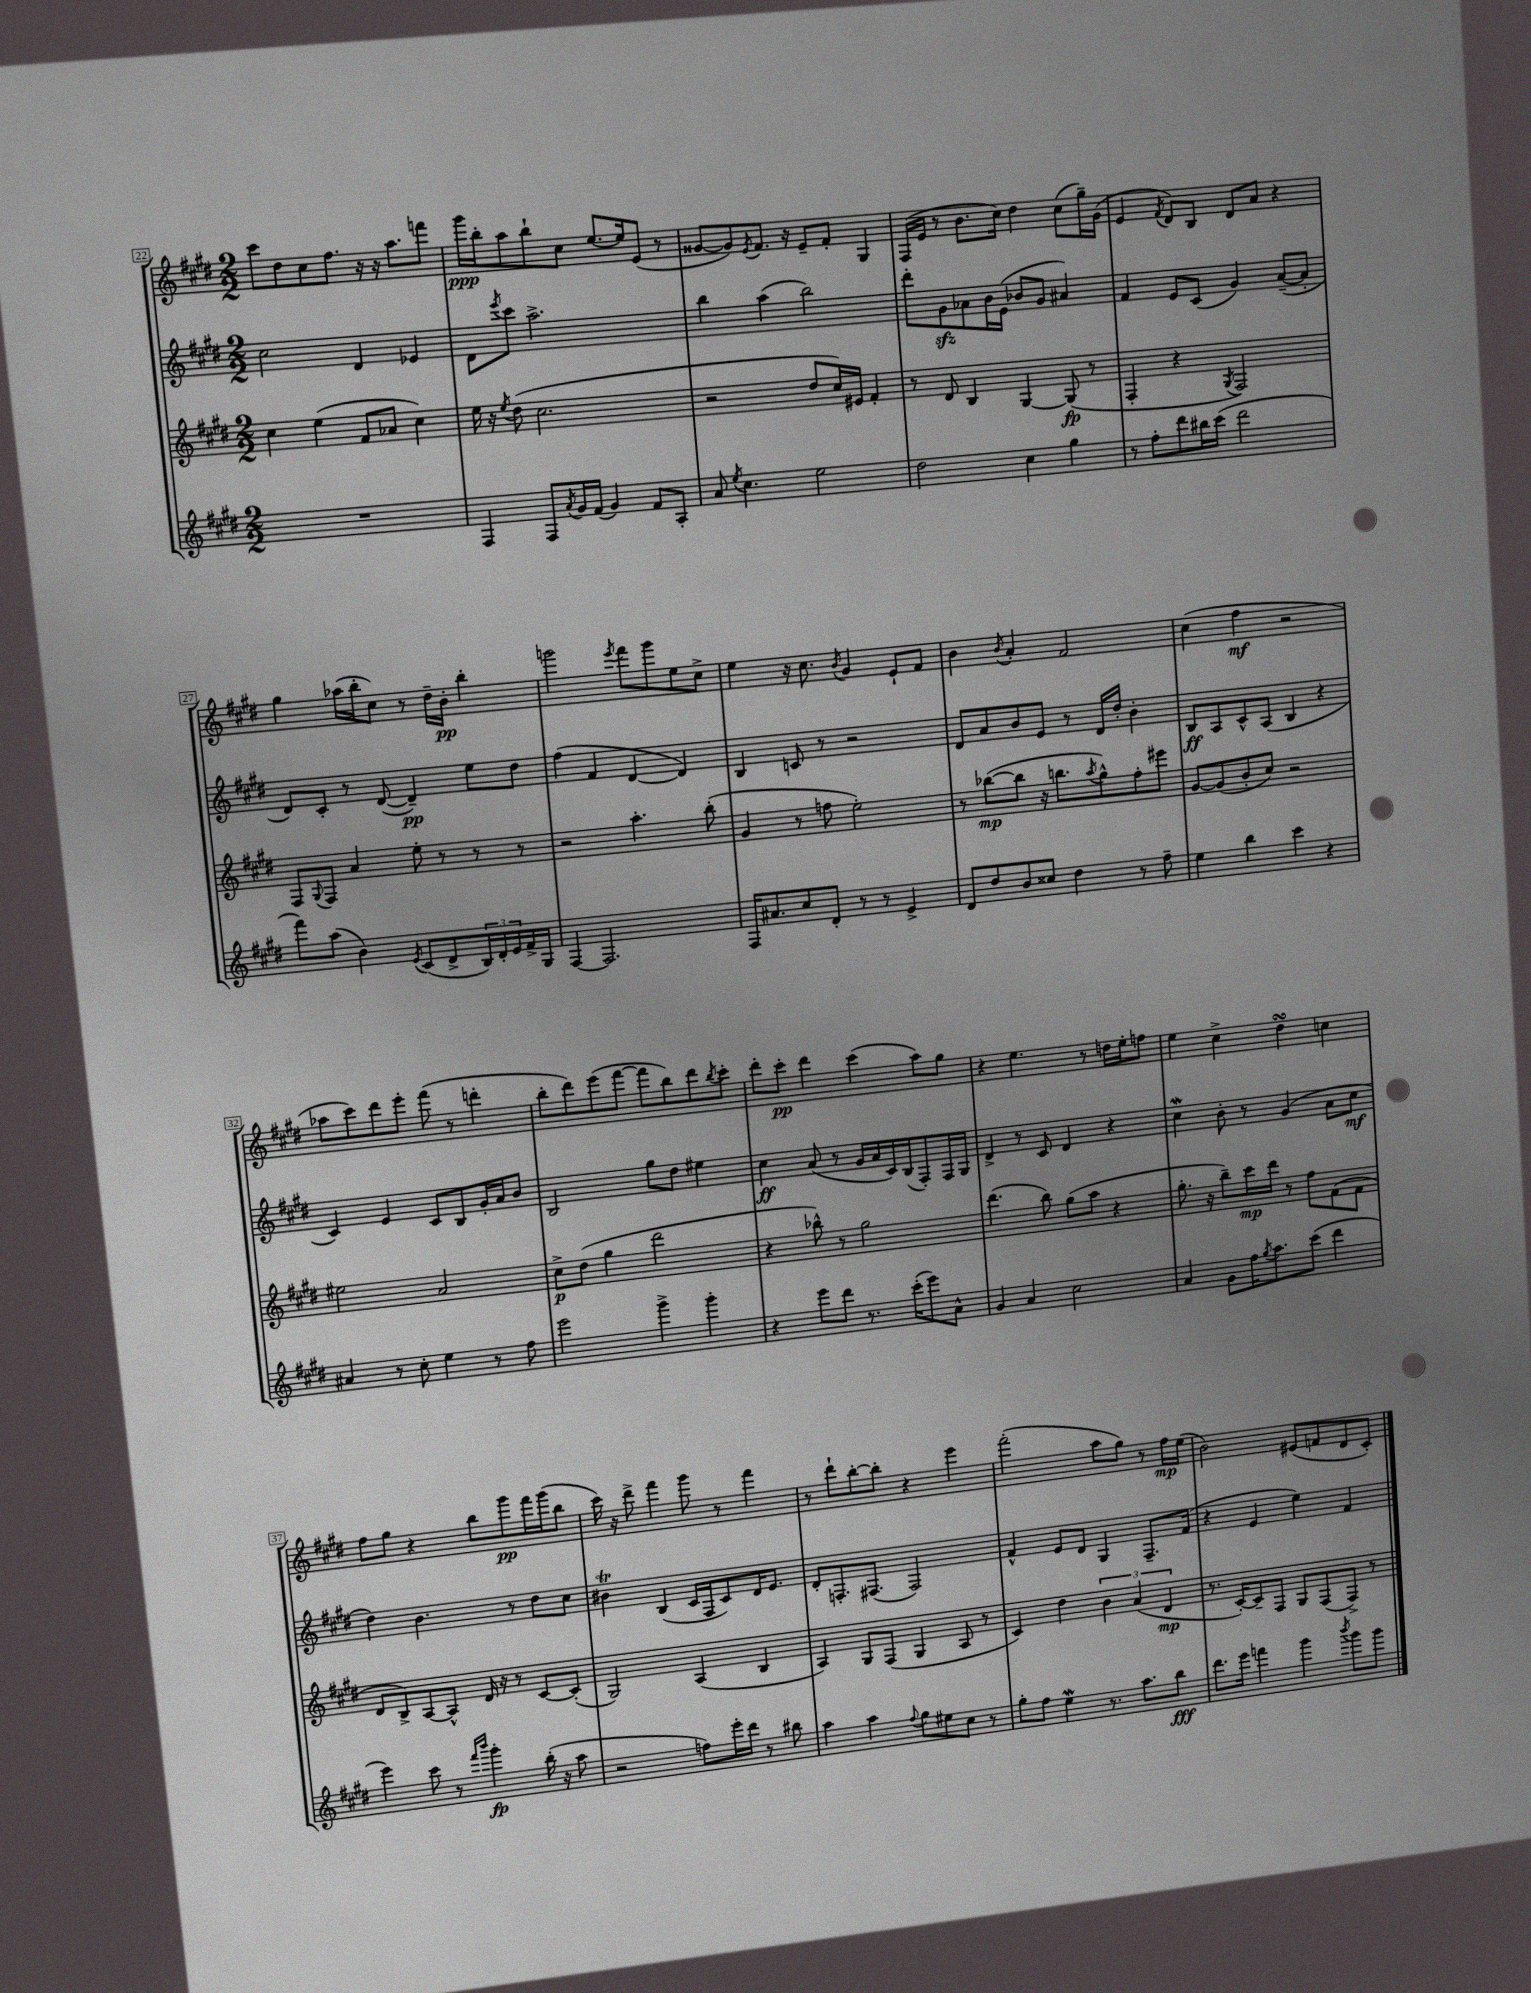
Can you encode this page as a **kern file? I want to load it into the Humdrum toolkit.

**kern	**dynam	**kern	**dynam	**kern	**dynam	**kern	**dynam
*part4	*part4	*part3	*part3	*part2	*part2	*part1	*part1
*staff4	*staff4	*staff3	*staff3	*staff2	*staff2	*staff1	*staff1
*clefG2	*	*clefG2	*	*clefG2	*	*clefG2	*
*k[f#c#g#d#]	*	*k[f#c#g#d#]	*	*k[f#c#g#d#]	*	*k[f#c#g#d#]	*
*M2/2	*	*M2/2	*	*M2/2	*	*M2/2	*
=22	=22	=22	=22	=22	=22	=22	=22
1r	.	4cc#\	.	2cc#\	.	8ccc#\L	.
.	.	.	.	.	.	8dd#\	.
.	.	(4ee\	.	.	.	8cc#\	.
.	.	.	.	.	.	8.ff#\J	.
.	.	8f#/L	.	4d#/	.	.	.
.	.	.	.	.	.	16r	.
.	.	8a-X/J	.	.	.	16r	.
.	.	.	.	.	.	8.aa\L	.
.	.	4cc#\)	.	4e-X/	.	.	.
.	.	.	.	.	.	8fffn\J	.
=23	=23	=23	=23	=23	=23	=23	=23
4F#/	.	16ee\	.	8d#\L	.	16ggg#\LL	ppp
.	.	16r	.	.	.	16bb'\J	.
.	.	8qee/	.	8qeee/	.	.	.
.	.	(8dd#\	.	8ccc#\J	.	8aa\	.
8F#/L	.	2.cc#\	.	2.aa^\	.	8bb`\	.
8qa/	.	.	.	.	.	.	.
16g#/L	.	.	.	.	.	8cc#\J	.
(16f#/JJ	.	.	.	.	.	.	.
4g#/)	.	.	.	.	.	[8.ee/L	.
.	.	.	.	.	.	16ee/k]	.
8f#/L	.	.	.	.	.	(8e/J	.
8A'/J	.	.	.	.	.	8r	.
=24	=24	=24	=24	=24	=24	=24	=24
8a/	.	2r	.	4bb\	.	[8g##X/L	.
8qee/	.	.	.	.	.	.	.
4.cc#\	.	.	.	.	.	8g##/])	.
.	.	.	.	.	.	8qe/	.
.	.	.	.	(4aa\	.	8.f#/J	.
.	.	.	.	.	.	16r	.
2ee\	.	8dd#/L	.	2bb\)	.	8e~/L	.
.	.	16cc#/L)	.	.	.	8f#'/J	.
.	.	16e#X/JJ	.	.	.	.	.
.	.	4f#'/	.	.	.	4G#/	.
=25	=25	=25	=25	=25	=25	=25	=25
2dd#\	.	8r	.	8ddd#'\L	.	(16F#/LL	.
.	.	.	.	.	.	16e/JJ	.
.	.	8d#/	.	8g#zz\	.	8r	.
.	.	4B/	.	8a-X\	.	8.b\L	.
.	.	.	.	16b\L	.	.	.
.	.	.	.	(16e\JJ	.	16cc#\Jk)	.
4cc#\	.	[4G#/	.	8b-X/L	.	4dd#\	.
.	.	.	.	8g#/J	.	.	.
4gg#\	.	(8G#/]	fp	4a#X/)	.	(8cc#\L	.
.	.	8r	.	.	.	16gg#~\L)	.
.	.	.	.	.	.	(16g#\JJ	.
=26	=26	=26	=26	=26	=26	=26	=26
8r	.	4F#'/	.	4f#/	.	4e/	.
8ff#'\L	.	.	.	.	.	.	.
.	.	.	.	.	.	8qf#/	.
8ddd#\	.	4r	.	8e/L	.	8d#/L)	.
16bb#X\L	.	.	.	(8c#/J	.	8B/J	.
(16ccc#\JJ	.	.	.	.	.	.	.
.	.	8qG#/	.	.	.	.	.
2ddd#\	.	2F#/)	.	4g#/)	.	8d#/L	.
.	.	.	.	.	.	8a/J	.
.	.	.	.	([8a~/L	.	4r	.
.	.	.	.	8a'/J]	.	.	.
!!LO:LB:g=z
=27	=27	=27	=27	=27	=27	=27	=27
8fff#\L)	.	8F#/L	.	8d#/L)	.	4gg#\	.
.	.	8qqG#/	.	.	.	.	.
(8aa\J	.	8F#/J	.	8c#'/J	.	.	.
4b\)	.	4a/	.	8r	.	(16aa-X\LL	.
.	.	.	.	.	.	16bb'\J	.
.	.	.	.	([8d#/	.	8cc#\J)	.
8qe/	.	.	.	.	.	.	.
(8c#/L	.	8ee'\	.	4d#~/])	pp	8r	.
8d#^/	.	8r	.	.	.	16dd#~\LL	.
.	.	.	.	.	.	16b'\JJ	pp
24B/L)	.	8r	.	8ee\L	.	4bb'\	.
24d#'/	.	.	.	.	.	.	.
24e/	.	.	.	.	.	.	.
16f#^/	.	8r	.	8dd#\J	.	.	.
16G#/JJ	.	.	.	.	.	.	.
=28	=28	=28	=28	=28	=28	=28	=28
[4F#/	.	2r	.	(4ff#\	.	2gggn\	.
2.F#/]	.	.	.	4f#/	.	.	.
.	.	.	.	.	.	8qeee/	.
.	.	4.aa'\	.	[4d#/	.	8fff#\L	.
.	.	.	.	.	.	8ggg\	.
.	.	.	.	4d#/])	.	8ee\	.
.	.	(8bb'\	.	.	.	8cc#^\J	.
=29	=29	=29	=29	=29	=29	=29	=29
16F#/KL	.	4g#/	.	4B/	.	4ee\	.
8.a#X/	.	.	.	.	.	.	.
8cc#/	.	8r	.	8cn/	.	16r	.
.	.	.	.	.	.	8.cc#\	.
8d#'/J	.	8ffn\	.	8r	.	.	.
.	.	.	.	.	.	8qb/	.
8r	.	2ee'\)	.	2r	.	4g#/	.
8r	.	.	.	.	.	.	.
4e^/	.	.	.	.	.	8e`/L	.
.	.	.	.	.	.	8f#/J	.
=30	=30	=30	=30	=30	=30	=30	=30
8d#/L	.	8r	.	8d#/L	.	4b\	.
8dd#/	.	([8bb-X\L	mp	8a/	.	.	.
.	.	.	.	.	.	8qb/	.
8b/	.	8bb-\J]	.	8b/	.	4a'/	.
8cc##X/J	.	16r	.	8e/J	.	.	.
.	.	8.bbn\L	.	.	.	.	.
4dd#\	.	.	.	8r	.	2f#/	.
.	.	8qaa/	.	.	.	.	.
.	.	8gg#^^\)	.	16d#/LL	.	.	.
.	.	.	.	16dd#'/JJ	.	.	.
8r	.	8ff#'\	.	4b'\	.	.	.
8ff#~\	.	8eee#X\J	.	.	.	.	.
=31	=31	=31	=31	=31	=31	=31	=31
4ee\	.	[8g#/L	.	8B/L	ff	(4cc#\	.
.	.	(8g#/]	.	8A/	.	.	.
4bb\	.	8b'/	.	8c#^^/	.	4ff#\	mf
.	.	8cc#/J)	.	(8A/J	.	.	.
4ccc#\	.	2r	.	4B/	.	2r	.
4r	.	.	.	4r	.	.	.
!!LO:LB:g=z
=32	=32	=32	=32	=32	=32	=32	=32
4a#X/	.	2ee#X\	.	4c#/)	.	8aa-X\L	.
.	.	.	.	.	.	8ccc#\)	.
8r	.	.	.	4e/	.	8ddd#\	.
8cc#'\	.	.	.	.	.	8eee'\J	.
4ee\	.	2a/	.	8c#/L	.	(8fff#\	.
.	.	.	.	8B/	.	8r	.
8r	.	.	.	16g#'/L	.	4dddn'\	.
.	.	.	.	16a/J	.	.	.
8ff#\	.	.	.	8b/J	.	.	.
=33	=33	=33	=33	=33	=33	=33	=33
2eee\	.	8cc#^\L	p	2B/	.	8bb'\L	.
.	.	(8dd#\J	.	.	.	8ddd#\)	.
.	.	4gg#\	.	.	.	(8eee\	.
.	.	.	.	.	.	[8fff#\J	.
4ggg#^\	.	2ddd#\	.	8gg#\L	.	8fff#\L]	.
.	.	.	.	8dd#\J	.	8bb\)	.
4ggg#'\	.	.	.	4ee#X\	.	8ddd#\	.
.	.	.	.	.	.	8qbb/	.
.	.	.	.	.	.	8ccc#'\J	.
=34	=34	=34	=34	=34	=34	=34	=34
4r	.	4r	.	4cc#\	ff	8ddd#'\L	.
.	.	.	.	.	.	8ccc#'\J	pp
8eee\L	.	8bb-X^^\)	.	(8a/	.	4ddd#\	.
8ddd#\J	.	8r	.	8r	.	.	.
8.r	.	2gg#\	.	16g#/LL	.	(4ccc#\	.
.	.	.	.	16a/	.	.	.
.	.	.	.	16c#/)	.	.	.
(16ccc#'\KL	.	.	.	(16B/J	.	.	.
8eee\)	.	.	.	8F#'/)	.	8aa\L)	.
8a^^\J	.	.	.	16F#/L	.	8gg#\J	.
.	.	.	.	16G#/JJ	.	.	.
=35	=35	=35	=35	=35	=35	=35	=35
4g#/	.	(4.ddd#\	.	4d#^/	.	4r	.
4a/	.	.	.	8r	.	4.ee\	.
.	.	8bb\)	.	8c#/	.	.	.
2cc#\	.	(8gg#\L	.	4d#/	.	.	.
.	.	8aa\J	.	.	.	8r	.
.	.	4r	.	4r	.	16ddn\LL	.
.	.	.	.	.	.	16ee'\J	.
.	.	.	.	.	.	8ffn\J	.
=36	=36	=36	=36	=36	=36	=36	=36
4a/	.	8.gg#'\	.	4cc#W\	.	4ee\	.
.	.	16r	.	.	.	.	.
8g#\L	.	8bb~\L)	.	8b'\	.	4cc#^\	.
16ff#\K	.	16ccc#\L	mp	8r	.	.	.
8qgg#/	.	.	.	.	.	.	.
8.aa\	.	16ddd#\JJ	.	.	.	.	.
.	.	8r	.	(4g#/	.	4dd#sSsS\	.
(8ccc#\J	.	8ff#\L	.	.	.	.	.
4ddd#\	.	(8f#\	.	8a\L	.	4ccn\	.
.	.	8f#\J	.	8cc#\J	mf	.	.
!!LO:LB:g=z
=37	=37	=37	=37	=37	=37	=37	=37
4eee\)	.	8d#/L	.	4dd#\)	.	8ff#\L	.
.	.	8B^/)	.	.	.	8gg#\J	.
8ccc#\	.	[8A/	.	4.b\	.	4r	.
8r	.	8A^^/J]	.	.	.	.	.
16qqfff#/LL	.	.	.	.	.	.	.
16qqbbb/JJ	.	.	.	.	.	.	.
4ggg#'\	fp	16d#/	.	.	.	8bb\L	.
.	.	16r	.	.	.	.	.
.	.	8r	.	8r	.	8ggg#\	pp
(16bb'\	.	[8c#/L	.	8dd#\L	.	16fff#\L	.
16r	.	.	.	.	.	(16ggg#\J	.
8aa\	.	(8c#'/J]	.	8cc#\J	.	8bb\J	.
=38	=38	=38	=38	=38	=38	=38	=38
2r	.	2G#/)	.	4b#Xt\	.	16ccc#\)	.
.	.	.	.	.	.	16r	.
.	.	.	.	.	.	8ddd#^\	.
.	.	.	.	(4B/	.	4fff#\	.
8ffn\L)	.	(4A/	.	16c#/LL	.	8ggg#\	.
.	.	.	.	16F#/J	.	.	.
16eee'\L	.	.	.	8c#/)	.	8r	.
16ddd#\JJ	.	.	.	.	.	.	.
8r	.	4B/	.	16d#/K	.	4fff#\	.
.	.	.	.	8.e/J	.	.	.
8bb#X\	.	.	.	.	.	.	.
=39	=39	=39	=39	=39	=39	=39	=39
4aa\	.	4A/)	.	8d#'/L	.	8r	.
.	.	.	.	8.Fn'/	.	8ddd#`\L	.
4aa\	.	8G#/L	.	.	.	[8bb'\	.
.	.	.	.	(8.F#X/J	.	.	.
.	.	(8F#/J	.	.	.	8bb'\J]	.
8qqff#/	.	.	.	.	.	.	.
8gg#\L	.	4G#/	.	2F#/)	.	4r	.
8ee#X\	.	.	.	.	.	.	.
8cc#\J	.	8A/	.	.	.	4eee\	.
8r	.	8r	.	.	.	.	.
=40	=40	=40	=40	=40	=40	=40	=40
8gg#'\L	.	4c#/)	.	4f#^^/	.	(2fff#'\	.
8ff#\J	.	.	.	.	.	.	.
4eew\	.	4dd#\	.	8e/L	.	.	.
.	.	.	.	8d#/J	.	.	.
8.r	.	6b\	.	4G#/	.	8aa\L	.
.	.	.	.	.	.	8gg#\J)	.
.	.	(6a/	.	.	.	.	.
8.aa\L	.	.	.	.	.	.	.
.	.	.	.	8.F#~/L	.	8r	.
.	.	6d#/	mp	.	.	.	.
8bb\J	fff	.	.	.	.	16ff#\LL	mp
.	.	.	.	(16f#/Jk	.	(16ee\JJ	.
=41	=41	=41	=41	=41	=41	=41	=41
8.ddd#\L	.	8.r	.	4r	.	2b\)	.
16eee\Jk	.	[16c#'/KL)	.	.	.	.	.
4fffn\	.	8c#~/]	.	4e/	.	.	.
.	.	8F#/J	.	.	.	.	.
4ggg#\	.	8G#/L	.	4ee\)	.	(8e#X/L	.
.	.	(8F#/	.	.	.	8fn/	.
8qbbb/	.	.	.	.	.	.	.
8ggg#\L	.	8F#^/J)	.	4f#/	.	8d#/	.
8ggg#\J	.	8r	.	.	.	8c#'/J)	.
==	==	==	==	==	==	==	==
*-	*-	*-	*-	*-	*-	*-	*-
